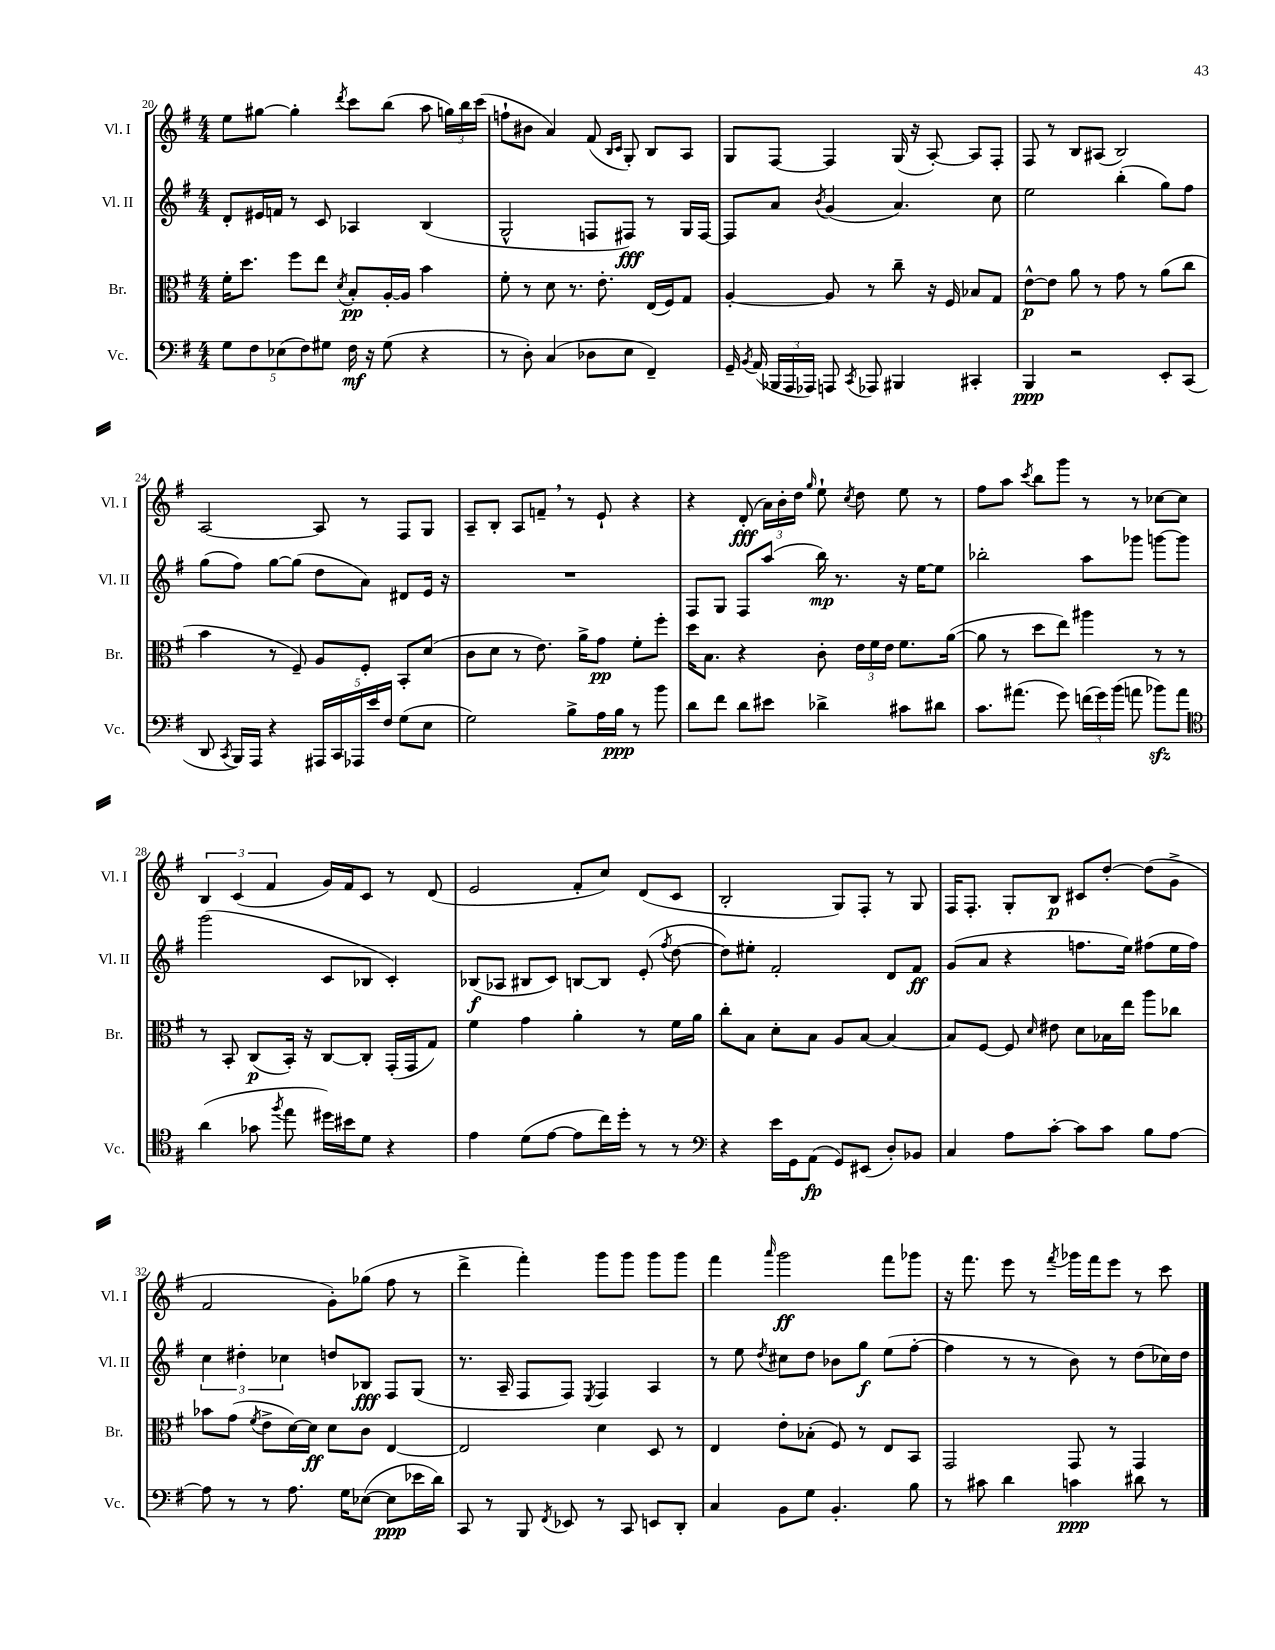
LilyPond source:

<<
\new StaffGroup <<
\new Staff = "s0" \with { instrumentName = "Vl. I" shortInstrumentName = "Vl. I" } {
    \clef treble \key g \major \numericTimeSignature \time 4/4
    \autoBeamOff e''8[ gis''8]~ gis''4-. \acciaccatura { d'''8 } c'''8[ b''8]( a''8 \tuplet 3/2 { g''16[) b''16 c'''16]( } |
    f''8[-! bis'8] a'4) fis'8( \grace { b16[ c'16] } g8-.) b8[ a8] |
    g8[ fis8]~ fis4 g16( r16 a8~-.) a8[ fis8]-. |
    fis8 r8 b8[ ais8]( b2) |
    a2~ a8 r8 fis8[ g8] |
    a8[-- b8]-. a8[ f'8]-- \breathe r8 e'8-! r4 |
    r4 d'8-.\fff( \tuplet 3/2 { a'16[) b'16-. d''16] } \grace { g''16 } e''8-! \acciaccatura { c''8 } d''8 e''8 r8 |
    fis''8[ a''8] \acciaccatura { c'''8 } b''8[ g'''8] r8 r8 ces''8[~ ces''8] |
    \tuplet 3/2 { b4 c'4( fis'4 } g'16[) fis'16 c'8] r8 d'8( |
    e'2 fis'8[-. c''8]) d'8[( c'8] |
    b2-. g8[) fis8]-. r8 g8 |
    fis16[ fis8.]-. g8[-. b8]\p cis'8[ d''8]~-. d''8[( g'8]-> |
    fis'2 g'8[-.) ges''8]( fis''8 r8 |
    d'''4-> fis'''4-.) g'''8[ g'''8] g'''8[ g'''8] |
    fis'''4 \grace { a'''16 } g'''2\ff fis'''8[ ges'''8] |
    r16 fis'''8. e'''8 r8 \acciaccatura { fis'''8 } ges'''16[ fis'''16 e'''8] r8 c'''8 \bar "|." |
}
\new Staff = "s1" \with { instrumentName = "Vl. II" shortInstrumentName = "Vl. II" } {
    \clef treble \key g \major \numericTimeSignature \time 4/4
    \autoBeamOff d'8[-. eis'16 f'16] r8 c'8 aes4 b4( |
    g2-^ f8[ fis8]\fff) r8 g16[ fis16]~ |
    fis8[ a'8] \acciaccatura { b'8 } g'4( a'4.) c''8 |
    e''2 b''4-.( g''8[) fis''8] |
    g''8[( fis''8]) g''8[~ g''8]( d''8[ a'8]) dis'8[ e'16] r16 |
    R1 |
    fis8[ g8] fis8[ a''8]( b''16\mp) r8. r16 e''16[~ e''8] |
    bes''2-. a''8[ ges'''8] g'''8[~ g'''8] |
    g'''2( c'8[ bes8] c'4-.) |
    bes8[\f( aes8] bis8[ c'8]) b8[~ b8] e'8-.( \acciaccatura { fis''8 } d''8~ |
    d''8[) eis''8]-. fis'2-. d'8[ fis'8]\ff |
    g'8[( a'8] r4 f''8.[ e''16]) fis''8[( e''16 fis''16]) |
    \tuplet 3/2 { c''4 dis''4-. ces''4 } d''8[ bes8]\fff fis8[ g8]( |
    r8. a16-- fis8[ fis8]) \acciaccatura { e8 } fis4 a4 |
    r8 e''8 \acciaccatura { d''8 } cis''8[ d''8] bes'8[ g''8]\f e''8[( fis''8]~-. |
    fis''4 r8 r8 b'8) r8 d''8[( ces''16) d''16] \bar "|." |
}
\new Staff = "s2" \with { instrumentName = "Br." shortInstrumentName = "Br." } {
    \clef alto \key g \major \numericTimeSignature \time 4/4
    \autoBeamOff fis'16[-. d''8.] fis''8[ e''8] \acciaccatura { d'8 } b8[-.\pp a16~-. a16] b'4 |
    fis'8-. r8 d'8 r8. e'8.-. e16[( fis16) g8] |
    a4~-. a8 r8 c''8-- r16 fis16 bes8[ g8] |
    e'8[~-^\p e'8] a'8 r8 g'8 r8 a'8[( c''8] |
    b'4 r8 fis8--) a8[ fis8]-. b,8[-. d'8]( |
    c'8[ d'8] r8 e'8.) a'16[-> g'8]\pp fis'8[-. fis''8]-. |
    d''16[ b8.] r4 c'8-. \tuplet 3/2 { e'16[ fis'16 e'16] } fis'8.[ a'16]~( |
    a'8 r8 d''8[ e''8]) ais''4 r8 r8 |
    r8 b,8-. c8[\p( b,16]-.) r16 c8[~ c8]-. g,16[-.( g,16 g8]) |
    fis'4 g'4 a'4-. r8 fis'16[ a'16] |
    c''8[-. b8] d'8[-. b8] a8[ b8]~ b4~ |
    b8[ fis8]~ fis8 \grace { d'16 } eis'8 d'8[ bes16 e''16] a''8[ ces''8] |
    bes'8[ g'8]( \acciaccatura { fis'8 } e'8[-> d'16~) d'16]\ff d'8[ c'8] e4~ |
    e2 d'4 d8 r8 |
    e4 e'8[-. bes8]-.( fis8) r8 e8[ b,8] |
    g,2 g,8 r8 g,4 \bar "|." |
}
\new Staff = "s3" \with { instrumentName = "Vc." shortInstrumentName = "Vc." } {
    \clef bass \key g \major \numericTimeSignature \time 4/4
    \autoBeamOff \tuplet 5/4 { g8[ fis8 ees8( fis8) gis8] } fis16\mf r16 gis8( r4 |
    r8 d8-.) c4( des8[ e8] fis,4--) |
    g,16-- \acciaccatura { b,8 } a,16( \tuplet 3/2 { bes,,16[ a,,16 aes,,16]) } a,,8 \acciaccatura { c,8 } aes,,8 bis,,4 cis,4-. |
    b,,4\ppp r2 e,8[-. c,8]( |
    d,8 \acciaccatura { c,8 } b,,16[) a,,16] r4 \tuplet 5/4 { ais,,16[ c,16 aes,,16 e'16 fis16] } g8[( e8] |
    g2) b8[-> a16 b16]\ppp r8 b'8 |
    d'8[ fis'8] d'8[ eis'8] des'4-> cis'8[ dis'8] |
    c'8.[ ais'8.]( g'8) \tuplet 3/2 { f'16[( g'16) b'16]( } a'8 bes'8[\sfz) a'8] |
    \clef tenor a'4( ges'8 \acciaccatura { fis''8 } e''8 dis''16[) bis'16 d'8] r4 |
    e'4 d'8[( e'8]~ e'8[ c''16) d''16]-. r8 r8 |
    \clef bass r4 e'16[ g,16 a,8]\fp( g,8[) eis,8]( d8[-.) bes,8] |
    c4 a8[ c'8]~-. c'8[ c'8] b8[ a8]~ |
    a8 r8 r8 a8. g16[ ees8]~( ees8[\ppp ees'16 d'16]) |
    c,8 r8 b,,8 \acciaccatura { fis,8 } ees,8 r8 c,8 e,8[ d,8]-. |
    c4 b,8[ g8] b,4.-. b8 |
    r8 cis'8 d'4 c'4\ppp dis'8 r8 \bar "|." |
}
>>
>>
\layout { \context { \Score currentBarNumber = #20 } }
